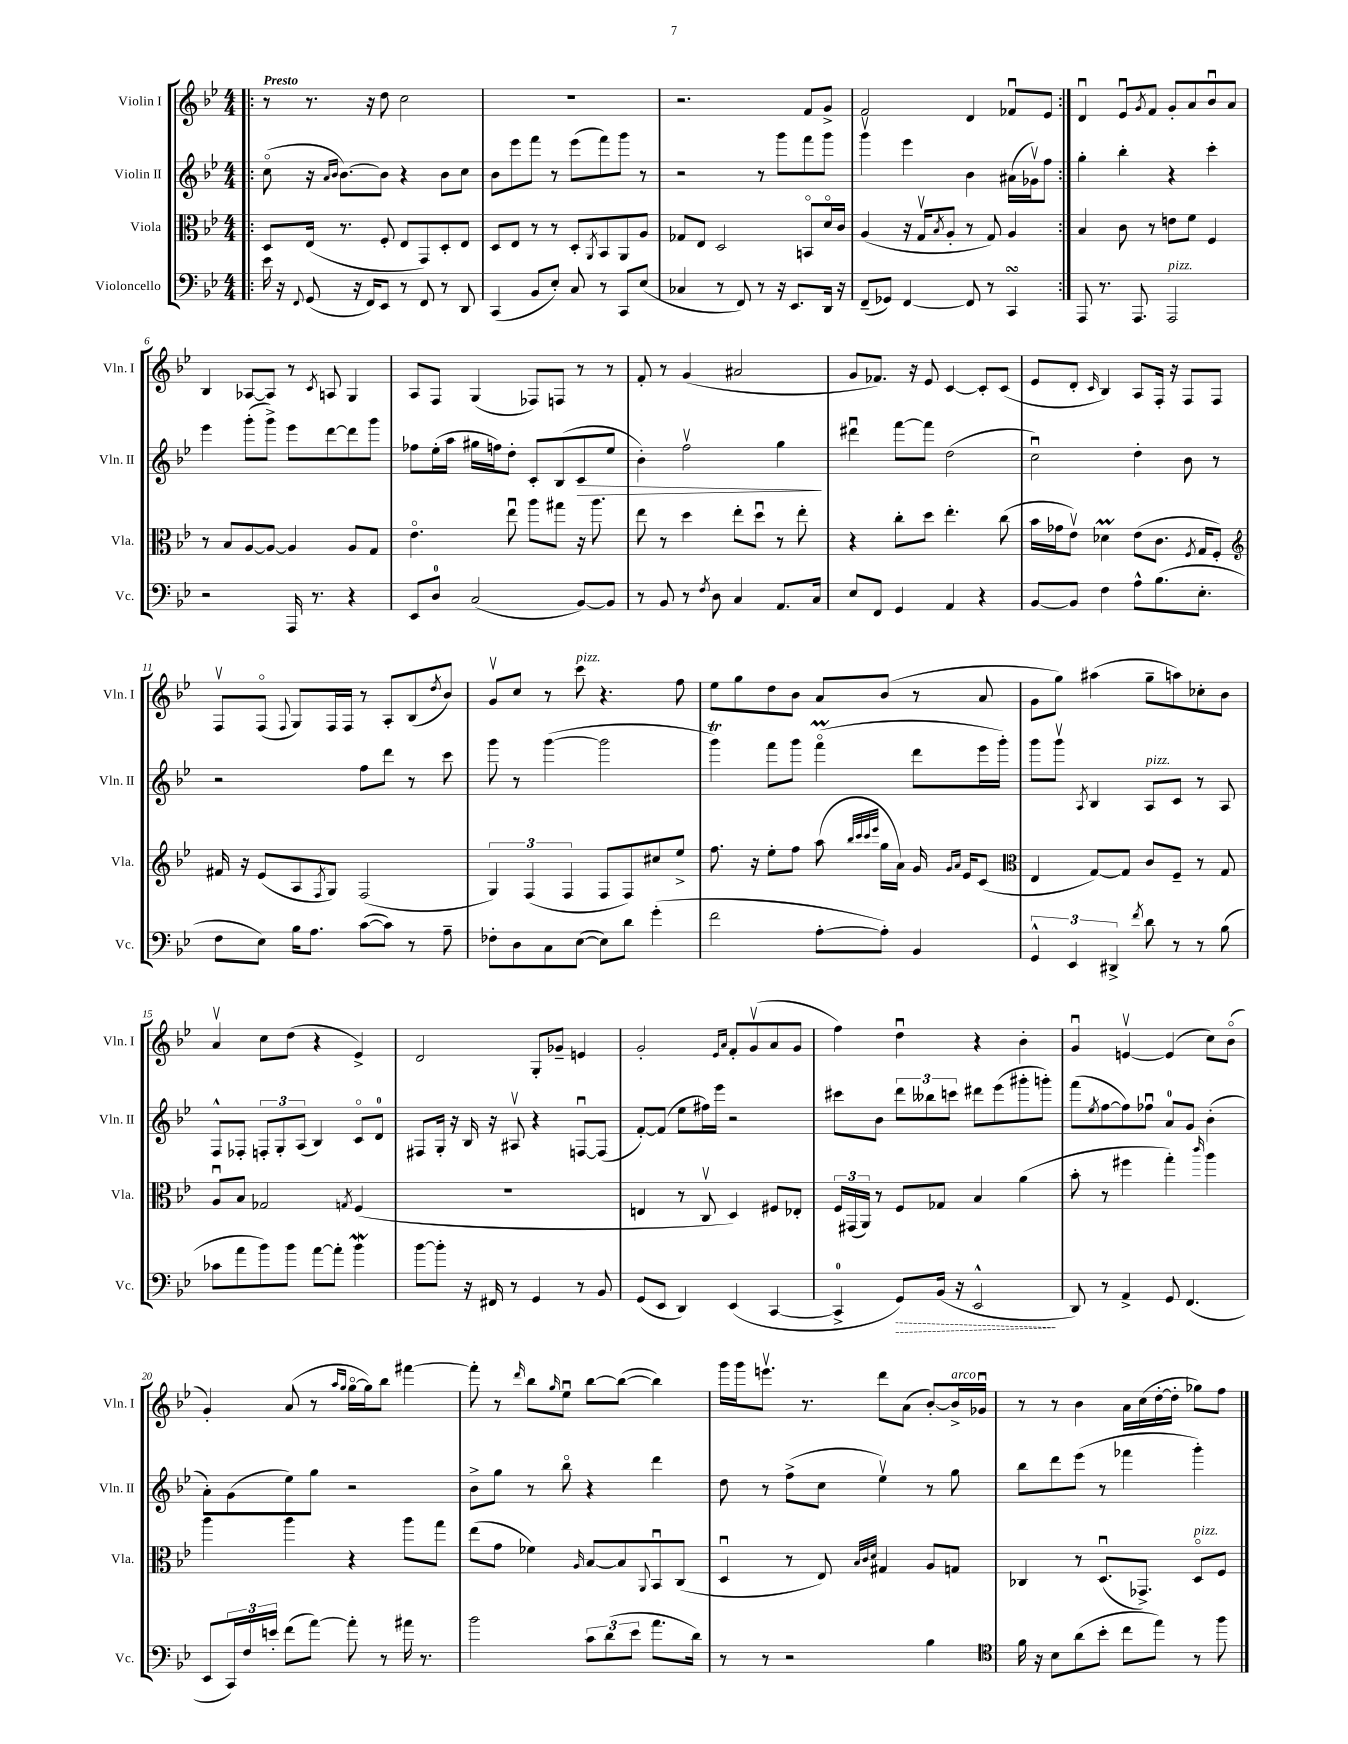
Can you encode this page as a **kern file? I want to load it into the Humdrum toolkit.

**kern	**kern	**kern	**kern
*staff4	*staff3	*staff2	*staff1
*clefF4	*clefC3	*clefG2	*clefG2
*k[b-e-]	*k[b-e-]	*k[b-e-]	*k[b-e-]
*M4/4	*M4/4	*M4/4	*M4/4
=!|:	=!|:	=!|:	=!|:
16e-	8D	(8cco	8r
16r	.	.	.
8qqFF	.	.	.
(8GG	(16E-	16r	8.r
.	.	16qqa	.
.	.	16qqb-	.
.	8.r	[8.b-)	.
16r	.	.	.
16FF)	.	.	16r
8EE-	8F'	8b-]	8dd
8r	8E-	4r	2cc
8FF	8GG)	.	.
8r	8D'	8b-	.
8DD	8E-	8cc	.
=	=	=	=
(4CC	8D	8b-	1r
.	8E-	8eee-	.
8BB-	8r	8fff	.
8E-')	8r	8r	.
8C	8D'	(8eee-	.
.	8qAA	.	.
8r	8BB-	8fff)	.
8CC	8AA	8ggg	.
(8E-	8A	8r	.
=	=	=	=
4C-	8G-	2r	2.r
.	8E-	.	.
8r	2D	.	.
8FF)	.	.	.
8r	.	8r	.
16r	.	8ggg	.
8.EE-	.	.	.
.	8BBo	8fff	8f
16DD	16do	8ggg	8g^
16r	16c	.	.
=	=	=	=
(8FF~	(4A	4gggv	2f
8GG-)	.	.	.
[4FF	16r	4eee-	.
.	16Gv	.	.
.	8qB-	.	.
.	8A'	.	.
8FF]	8r	4b-	4d
8r	8G)	.	.
4CC	4A	(16a#	8f-u
.	.	16g-v)	.
.	.	8ff	8e-
=:|!	=:|!	=:|!	=:|!
8AAA	4B-	4gg'	4du
8.r	.	.	.
.	8c	4bb-'	8e-u
8.AAA	.	.	.
.	.	.	8qg
.	8r	.	8f
2AAA	8e	4r	8g'
.	8f	.	8a
.	4F	4ccc'	8b-u
.	.	.	8a
=	=	=	=
2r	8r	4eee-	4B-
.	8B-	.	.
.	[8A	(8ggg'	[8A-
.	8A_	8ggg^)	8A-]
16AAA	4A]	8eee-	8r
8.r	.	.	.
.	.	.	8qc
.	.	[8ddd	8A
4r	8A	8ddd]	4G
.	8G	8ggg	.
=	=	=	=
8EE-	4.e-o	8ff-	8A
8D	.	(16ee-'	8F
.	.	16aa	.
(2C	.	16gg#	(4G
.	.	16ff)	.
.	8ee-u	8dd'	.
.	8aa	8c'	8F-)
.	8gg#	(8B-	8F
[8BB-)	16r	8c	8r
.	8.aa	.	.
8BB-]	.	8ee-	8r
=	=	=	=
8r	8ee-	4b-')	8f'
8BB-	8r	.	8r
8r	4dd	2ffv	(4g
8qF	.	.	.
8D	.	.	.
4C	8ee-'	.	2a#
.	8ddu	.	.
8.AA	8r	4gg	.
.	8ee-'	.	.
16C	.	.	.
=	=	=	=
8E-	4r	4ddd#u	8g
8FF	.	.	8.f-)
4GG	8cc'	[8fff	.
.	.	.	16r
.	8dd	8fff]	8e-
4AA	4.ee-'	(2dd	[4c
4r	.	.	8c']
.	(8cc	.	(8c
=	=	=	=
[8BB-	16b-	2ccu)	8e-
.	16g-	.	.
8BB-]	8e-v)	.	8d'
.	.	.	16qqc
4F	4d-	.	4B-)
8A^^	(8e-	4dd'	8A
(8.B-	8.c	.	16F'
.	.	.	16r
.	.	8b-	8F
.	8qF	.	.
8.E-'	16G	.	.
.	8F')	8r	8F
=	=	=	=
*	*clefG2	*	*
8F	16f#	2r	8Fv
.	16r	.	.
8E-)	(8e-	.	(8Fo
.	.	.	8qqF
16B-	8A	.	8G)
8.A	.	.	.
.	8qF	.	.
.	8G)	.	16F
.	.	.	16F
([8c	(2F	8ff	8r
8c])	.	8ddd	8A'
8r	.	8r	(8B-
.	.	.	8qdd
8A~	.	8ccc	8b-)
=	=	=	=
8F-'	6G)	8ggg	8gv
8D	.	8r	8cc
.	(6F	.	.
8C	.	([4ggg	8r
.	6F	.	.
([8E-	.	.	8ccc
8E-])	8F	2ggg]	4.r
8d	8F)	.	.
(4g'	8cc#	.	.
.	8ee-^	.	8ff
=	=	=	=
2f	8.ff	4ggg)	8ee-
.	.	.	8gg
.	16r	.	.
.	8ee-'	8fff	8dd
.	8ff	8ggg	8b-
[8A'	(8aa	(4fffo	8a
.	32qqbb-	.	.
.	32qqccc	.	.
.	32qqccc	.	.
.	32qqeee-	.	.
8A'])	16gg	.	(8b-
.	16a)	.	.
4BB-	16g	8ddd	8r
.	16qqg	.	.
.	16qqa	.	.
.	16e-	.	.
.	(8c	16eee-	8a
.	.	16ggg')	.
=	=	=	=
*	*clefC3	*	*
6GG^^	4E-	8ggg	8g
.	.	8gggv	8gg)
6EE-	.	.	.
.	.	8qA	.
.	[8G)	4B-	(4aa#
6DD#^	.	.	.
.	8G]	.	.
8qf	.	.	.
8d	8c	8A	8gg~
8r	8F~	8c	8aa)
8r	8r	8r	8cc-'
(8B-	8G	8A	8b-
=	=	=	=
8c-	8Au	8F^^	4av
8a	8B-	8F-'	.
8b-)	2G-	12F'	8cc
.	.	12G'	.
8b-	.	.	(8dd
.	.	(12A	.
[8a	.	4B-)	4r
8a']	.	.	.
.	8qG	.	.
4b-	(4F	8co	4e-^)
.	.	8d	.
=	=	=	=
[8b-	1r	8F#	2d
8b-']	.	16G'	.
.	.	16r	.
16r	.	16B-	.
16FF#	.	16r	.
8r	.	8A#v	.
4GG	.	4r	8G'
.	.	.	8g-~
8r	.	[8Fu	4e
8BB-	.	(8F]	.
=	=	=	=
(8GG	4E	[8f')	2g'
8EE-	.	(8f]	.
4DD)	8r	8ee-	.
.	8Cv	16ff#)	.
.	.	16eee-	.
.	.	.	16qqe-
.	.	.	16qqa
(4EE-	4D)	2r	8f'
.	.	.	(8gv
[4CC	8F#	.	8a
.	8E-'	.	8g
=	=	=	=
4CC^]	24F	8ccc#	4ff)
.	(24GG#	.	.
.	24AA)	.	.
.	8r	8b-	.
8GG)	8F	12ddd	4ddu
.	.	12bb--	.
(16BB-	8G-	.	.
.	.	12ccc	.
16r	.	.	.
2EE-^^	4B-	8ddd#	4r
.	.	(8eee-	.
.	(4a	8ggg#'	4b-'
.	.	8ggg')	.
=	=	=	=
8DD)	8b-'	(8fff	4gu
.	.	8qee-	.
8r	8r	[8ff	.
4AA^	4ff#	8ff])	[4ev
.	.	8ff-u	.
8GG	4gg')	8a	(4e]
(4.FF	.	8g	.
.	16qqccc	.	.
.	4aa	(4b-'	8cc)
.	.	.	(8b-o
=	=	=	=
8EE-	4aa	8a')	4g')
24CC)	.	(8g	.
24F	.	.	.
24e'	.	.	.
(8f	4aa	8ee-)	(8a
[8a)	.	8gg	8r
.	.	.	16qqaa
.	.	.	16qqgg
8a']	4r	2r	[16ggo
.	.	.	16gg])
8r	.	.	8bb-
16a#	8aa	.	[4fff#
8.r	.	.	.
.	8gg	.	.
=	=	=	=
2b-	(8ee-	8b-^	8fff#']
.	8g	8gg	8r
.	.	.	16qqddd
.	4f-)	8r	8bb-
.	.	.	16qqgg
.	.	8bb-o	8ee-u
.	16qqA	.	.
12c	[8B-	4r	[8bb-
(12d	.	.	.
.	8B-]	.	(8bb-_
12e-	.	.	.
.	8qqAA	.	.
8.a	8BB-u	4ddd	4bb-])
.	(8C	.	.
16d)	.	.	.
=	=	=	=
8r	4Du	8dd	16ggg
.	.	.	16ggg
8r	.	8r	8.eeev
2r	8r	(8ff^	.
.	.	.	8.r
.	8E-)	8cc	.
.	32qqB-	.	.
.	32qqc	.	.
.	32qqd	.	.
.	4G#	4ee-v)	8ddd
.	.	.	(8a
4B-	8A	8r	[8b-')
.	8G	8gg	16b-^]
.	.	.	16g-u
=	=	=	=
*clefC4	*	*	*
16f	4C-	8bb-	8r
16r	.	.	.
8B-	.	8ddd	8r
(8a	8r	(8eee-	4b-
8b-'	(8.Du	8r	.
8cc	.	4fff-	16a
.	8.GG-^)	.	(16cc
8ee-)	.	.	[16dd'
.	.	.	16dd']
8r	8Do	4ggg')	8gg-)
8ff	8F	.	8ff
==	==	==	==
*-	*-	*-	*-
